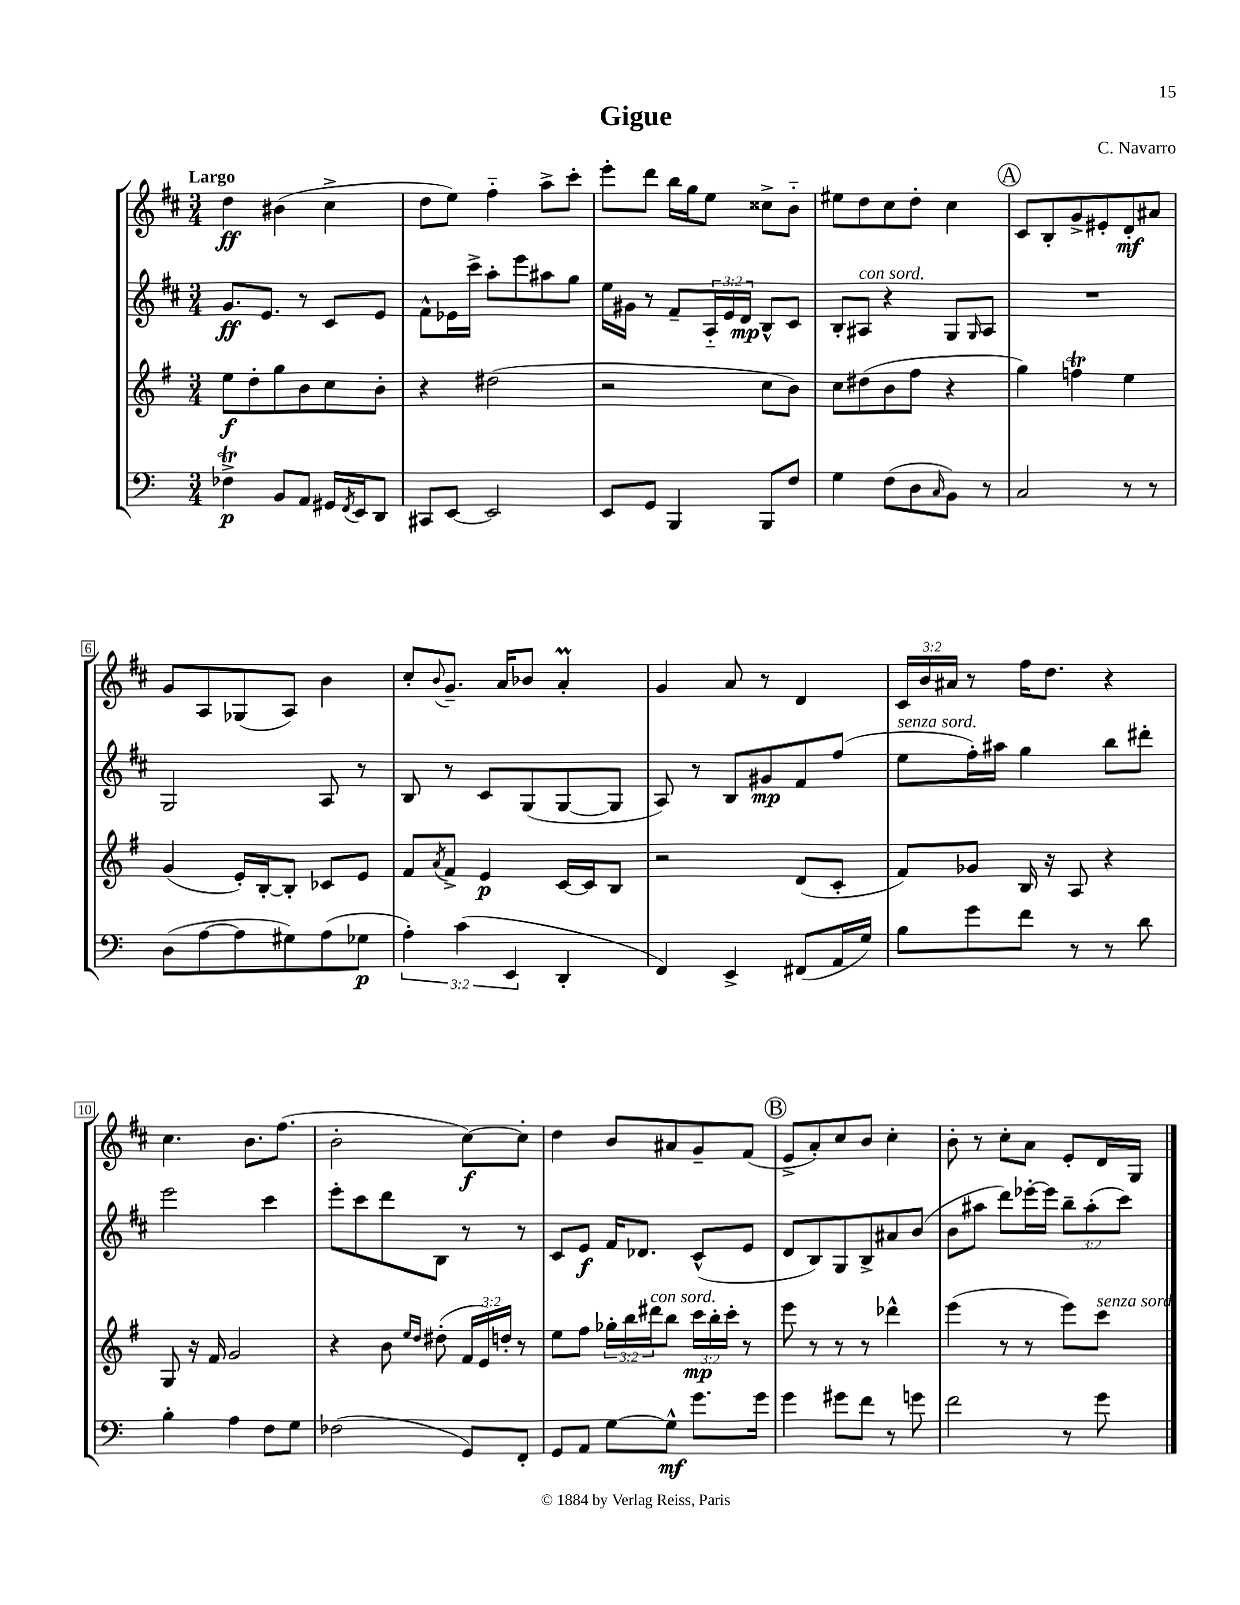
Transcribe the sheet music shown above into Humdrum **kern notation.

**kern	**kern	**kern	**kern
*staff4	*staff3	*staff2	*staff1
*clefF4	*clefG2	*clefG2	*clefG2
*k[]	*k[f#]	*k[f#c#]	*k[f#c#]
*M3/4	*M3/4	*M3/4	*M3/4
4F-^	8ee	8.g	4dd
.	8dd'	.	.
.	.	8.e	.
8BB	8gg	.	(4b#
8AA	8b	8r	.
16GG#	8cc	8c#	4cc#^
8qFF	.	.	.
16EE	.	.	.
8DD	8b'	8e	.
=	=	=	=
8CC#	4r	8f#^^	8dd
[8EE	.	16e-	8ee)
.	.	16ccc#^	.
2EE]	(2dd#	8aa'	4ff#'~
.	.	8eee	.
.	.	8aa#	8aa^
.	.	8gg	8ccc#'
=	=	=	=
8EE	2r	16ee	8eee'
.	.	16g#	.
8GG	.	8r	8ddd
4BBB	.	8f#~	16bb
.	.	.	16gg
.	.	24A'~	8ee
.	.	24e	.
.	.	24d	.
8BBB	8cc	8B^^	8cc##^
8F	8b)	8c#	8b'~
=	=	=	=
4G	8cc	8B'	8ee#
.	(8dd#	8A#	8dd
(8F	8b	4r	8cc#
8D	8ff#	.	8dd'
16qqC	.	.	.
8BB)	4r	8G	4cc#
.	.	16qqG	.
8r	.	8A#	.
=	=	=	=
2C	4gg)	2.r	8c#
.	.	.	8B'
.	4ff	.	8g^
.	.	.	8e#'
8r	4ee	.	8d'
8r	.	.	8a#
=	=	=	=
(8D	(4g	2G	8g
[8A	.	.	8A
8A]	16e')	.	(8G-
.	[16B'	.	.
8G#)	8B']	.	8A)
(8A	8c-	8A	4b
8G-	8e	8r	.
=	=	=	=
6A')	8f#	8B	8cc#'
.	8qa	.	8qqb
.	8f#^	8r	8.g~
(6c	.	.	.
.	4e	8c#	.
.	.	.	16a
6EE	.	.	.
.	.	(8G	8b-
4DD'	[16c	[8G	4a'
.	16c]	.	.
.	8B	8G]	.
=	=	=	=
4FF)	2r	8A)	4g
.	.	8r	.
4EE^	.	8B	8a
.	.	8g#	8r
(8FF#	(8d	8f#	4d
16AA	8c'	(8ff#	.
16G)	.	.	.
=	=	=	=
8B	8f#)	8ee	24c#
.	.	.	24b
.	.	.	24a#
8g	8g-	16ff#')	8r
.	.	16aa#	.
8f	16B	4gg	16ff#
.	16r	.	8.dd
8r	8A	.	.
8r	4r	8bb	4r
8d	.	8ddd#'	.
=	=	=	=
4B'	8G	2eee	4.cc#
.	16r	.	.
.	16f#	.	.
4A	2g	.	.
.	.	.	8.b
8F	.	4ccc#	.
.	.	.	(8.ff#
8G	.	.	.
=	=	=	=
(2F-	4r	8eee'	2b'
.	.	8ccc#	.
.	8b	8ddd	.
.	16qqee	.	.
.	16qqdd	.	.
.	(8dd#'	8B	.
8GG)	24f#	8r	[8cc#)
.	24e)	.	.
.	24dd'	.	.
8FF'	8r	8r	8cc#']
=	=	=	=
8GG	8ee	8c#	4dd
8AA	8ff#	8e	.
[8G	24gg-'	16f#	8b
.	24bb	.	.
.	.	8.d-	.
.	24ddd#	.	.
8G^^]	8bb	.	8a#
8.g	24ccc	(8c#^^	8g~
.	24bb'	.	.
.	24ccc'	.	.
.	8r	8e	(8f#
16g	.	.	.
=	=	=	=
4g	8eee	8d	8e^
.	8r	8B)	8a')
8g#	8r	8G	8cc#
8f	8r	8B^	8b
8r	4ddd-^^	8a#	4cc#'
8g	.	(8b	.
=	=	=	=
2f	(4eee	8b	8b'
.	.	8aa#	8r
.	8r	8ddd)	8cc#'
.	8r	[16eee-'	8a
.	.	16eee-]	.
8r	8eee)	12bb~	8e'
.	.	(12aa#'	.
8g	8ccc	.	16d
.	.	12ccc#)	.
.	.	.	16G
==	==	==	==
*-	*-	*-	*-
